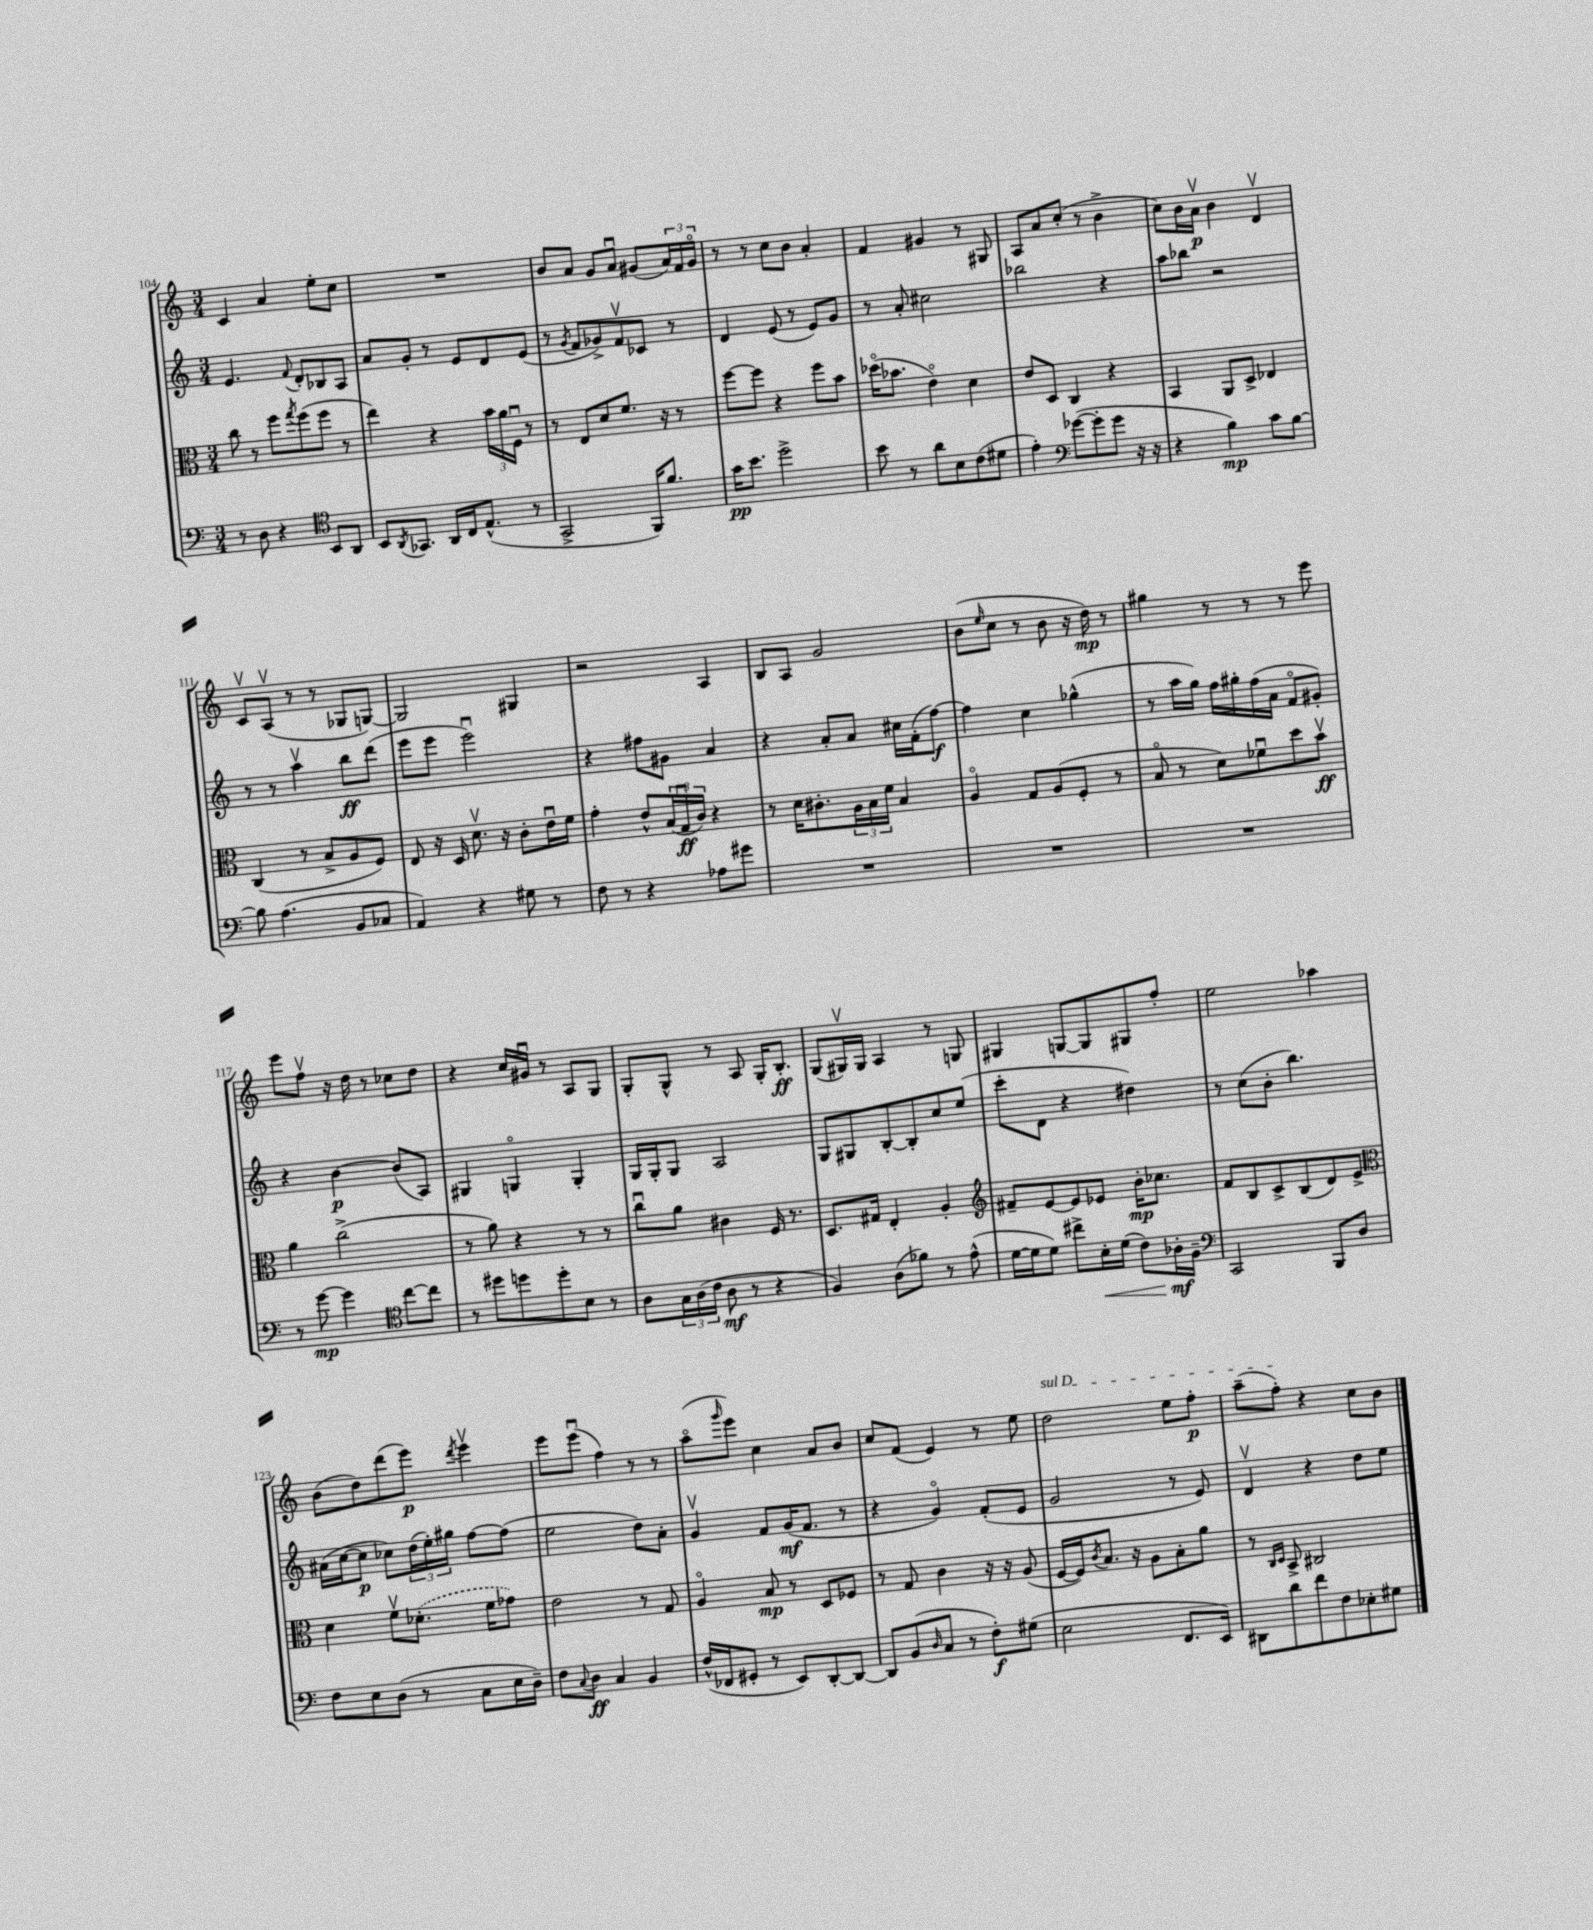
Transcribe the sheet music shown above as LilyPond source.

<<
\new StaffGroup <<
\new Staff = "s0" {
    \clef treble \key c \major \numericTimeSignature \time 3/4
    c'4 a'4 e''8-. c''8 |
    R2. |
    b'8 a'8 g'8 a'8\downbow gis'8( \tuplet 3/2 { a'16) f'16 gis'16\flageolet } |
    r8 r8 c''8 b'8 a'4-. |
    f'4 gis'4 r8 gis8 |
    a8 a'8 c''8-.( r8 b'4-> |
    c''8) b'16 a'16\upbow\p b'4 d'4\upbow |
    c'8\upbow a8\upbow( r8 r8 ges8 g8~) |
    g2 gis4 |
    r2 a4 |
    b8 a8 g'2 |
    b'8( \grace { e''16 } c''8 r8 b'8 r16 d''16\mp) r8 |
    gis''4 r8 r8 r8 e'''8 |
    e'''8 f''8\upbow r16 d''16 r8 ces''8 d''8 |
    r4 c''16 gis'16\downbow r8 a8 g8 |
    g8-. g8-^ r8 a8 g16-. b8.-.\ff |
    g8( gis16\upbow) gis16 a4 r8 g8 |
    gis4 g8~ g8 gis8 f''8-. |
    e''2 aes''4 |
    b'8( d''8) d'''8( e'''8\p) \acciaccatura { d'''8 } e'''4\upbow |
    e'''8 e'''8\downbow( f''4) r8 r8 |
    a''8\flageolet( \grace { g'''16 } e'''8) c''4 a'8 b'8 |
    c''8 f'8( e'4) r8 e''8 |
    \once \override TextSpanner.bound-details.left.text = \markup { \italic "sul D" } d''2\startTextSpan e''8 f''8-.\p |
    a''8--( f''8-.\stopTextSpan) r4 c''8 b'8 \bar "|." |
}
\new Staff = "s1" {
    \clef treble \key c \major \numericTimeSignature \time 3/4
    e'4. \appoggiatura { f'8 } d'8-. bes8 a8 |
    a'8 g'8-. r8 e'8 d'8 e'8( |
    r8 \acciaccatura { g'8 } f'8 ges'8->) f'8\upbow ces'8 r8 |
    d'4 e'8( r8 e'8) g'8 |
    r8 a'8-. cis''2 |
    bes''2 r4 |
    a''8 bes''8 r2 |
    r8 r8 a''4\upbow b''8\ff d'''8( |
    e'''8 e'''8 e'''2\downbow) |
    r4 fis''8 gis'8 a'4 |
    r4 a'8-. a'8 cis''16 f'16-.( f''8~\f) |
    f''4 c''4 ges''4-^( |
    r8 a''16 g''16) f''16 gis''16-. f''16( a'16 f'8\flageolet gis'8-.) |
    r4 b'4~\p b'8( a8) |
    gis4 g4\flageolet g4-. |
    g16 g16-. g8 a2 |
    g8 gis8 b8~-. b8-. c''8 e''8( |
    c'''8-. d'8 r4 dis''4) |
    r8 c''8( b'8-. b''4.) |
    ais'16( c''16~ c''8\p ces''8) \tuplet 3/2 { d''16( e''16-.) gis''16 } f''8~ f''8( |
    e''2 d''8) a'8-. |
    g'4\upbow f'8 g'16\mf( f'8. r8 |
    r4 g'4\flageolet) f'8-.( e'8 |
    g'2 r8 e'8) |
    d'4\upbow r4 d''8 e''8 \bar "|." |
}
\new Staff = "s2" {
    \clef alto \key c \major \numericTimeSignature \time 3/4
    c''8 r8 f''8 \acciaccatura { g''8 } f''8( f''8 r8 |
    e''4) r4 \tuplet 3/2 { b'16 a'16 f16\downbow } r8 |
    r8 e8 d'8 f'8. r16 r8 |
    f''8~ f''8 r4 f''8 b'8 |
    des''16\flageolet( bes'8. e'4\flageolet) d'4 |
    e'8 d8 c4 r4 |
    b,4 a,8 d8-> ees4 |
    c4( r8 b8-> a8 f8) |
    e8 r16 d16 d'8.\upbow r16 c'8-. e'16\downbow f'16 |
    g'4-. e'8-^ \tuplet 3/2 { b16( g16\downbow\ff c'16) } r4 |
    r8 d'16 cis'8.-. \tuplet 3/2 { a16 b16 f'16 } b4 |
    a4\flageolet g8 a8( f8-. r8 |
    b8\flageolet r8 d'8) fes'8\downbow d''8 b'8\upbow\ff |
    a'4 c''2->( |
    r8 a'8) r4 r8 r8 |
    c''8\downbow a'8 cis'4 f16 r8. |
    d8. gis16 e4-. a4-. |
    \clef treble fis'8-- e'8~ e'8 ees'8 b'16-.\mp ces''8. |
    f'8 b8 c'8-> b8( d'8) e'8-> |
    \clef alto d'4 f'8\upbow \once \slurDashed des'8.-.( f'16 ges'8) |
    e'2 r8 g8 |
    a4\flageolet b8\mp r8 d8 fes8 |
    r8 g8 c'4 r16 r16 a8( |
    f16~ f16) \acciaccatura { c'8 } b8. r16 a8 b8-. a'8 |
    r8 \grace { c16 d16 } b,8-> cis2 \bar "|." |
}
\new Staff = "s3" {
    \clef bass \key c \major \numericTimeSignature \time 3/4
    r8 d8 r4 \clef tenor b,8 a,8 |
    b,8 \acciaccatura { a,8 } ges,8. a,16 c16 e8.-^( r8 |
    g,2-> f,16) f'8. |
    g'16\pp b'8. d''2-> |
    b'8 r8 a'8 b8 c'8( dis'8 |
    e'4-.) \clef bass ges'8~( ges'8-. ges'8 r16 r16 |
    r4 b4\mp) c'8 b8~ |
    b8 a4.( b,8 ces8 |
    a,4) r4 gis8 r8 |
    f8 r8 r4 aes8 gis'8 |
    R2. |
    R2. |
    R2. |
    r8 g'8~\mp g'4 \clef tenor c''8~ c''8 |
    r8 dis''8 d''8 d''8-. b8 r8 |
    a8 \tuplet 3/2 { g16 a16( c'16 } a8\mf r8 r4 |
    f4) a8( fes'8) r8 e'8-^( |
    d'16~ d'16 d'8) cis''8-> b16-.\< d'16( c'8) aes16-.\mf\! f16-- |
    \clef bass c,2 b,,8 d8 |
    f8 e8 d8( r8 c8 e16 d16--) |
    f8 \appoggiatura { c8 } d8\ff c4 b,4 |
    f16-^( fes,16 gis,8-. r8 e,8) d,8~-. d,8~ |
    d,8 b,8( \grace { d16 } c8 r8 f8-.\f) gis8( |
    e2 f,8. e,16) |
    dis,8 d'8 f'8 f8 ees8-. gis8 \bar "|." |
}
>>
>>
\layout { \context { \Score currentBarNumber = #104 } }
